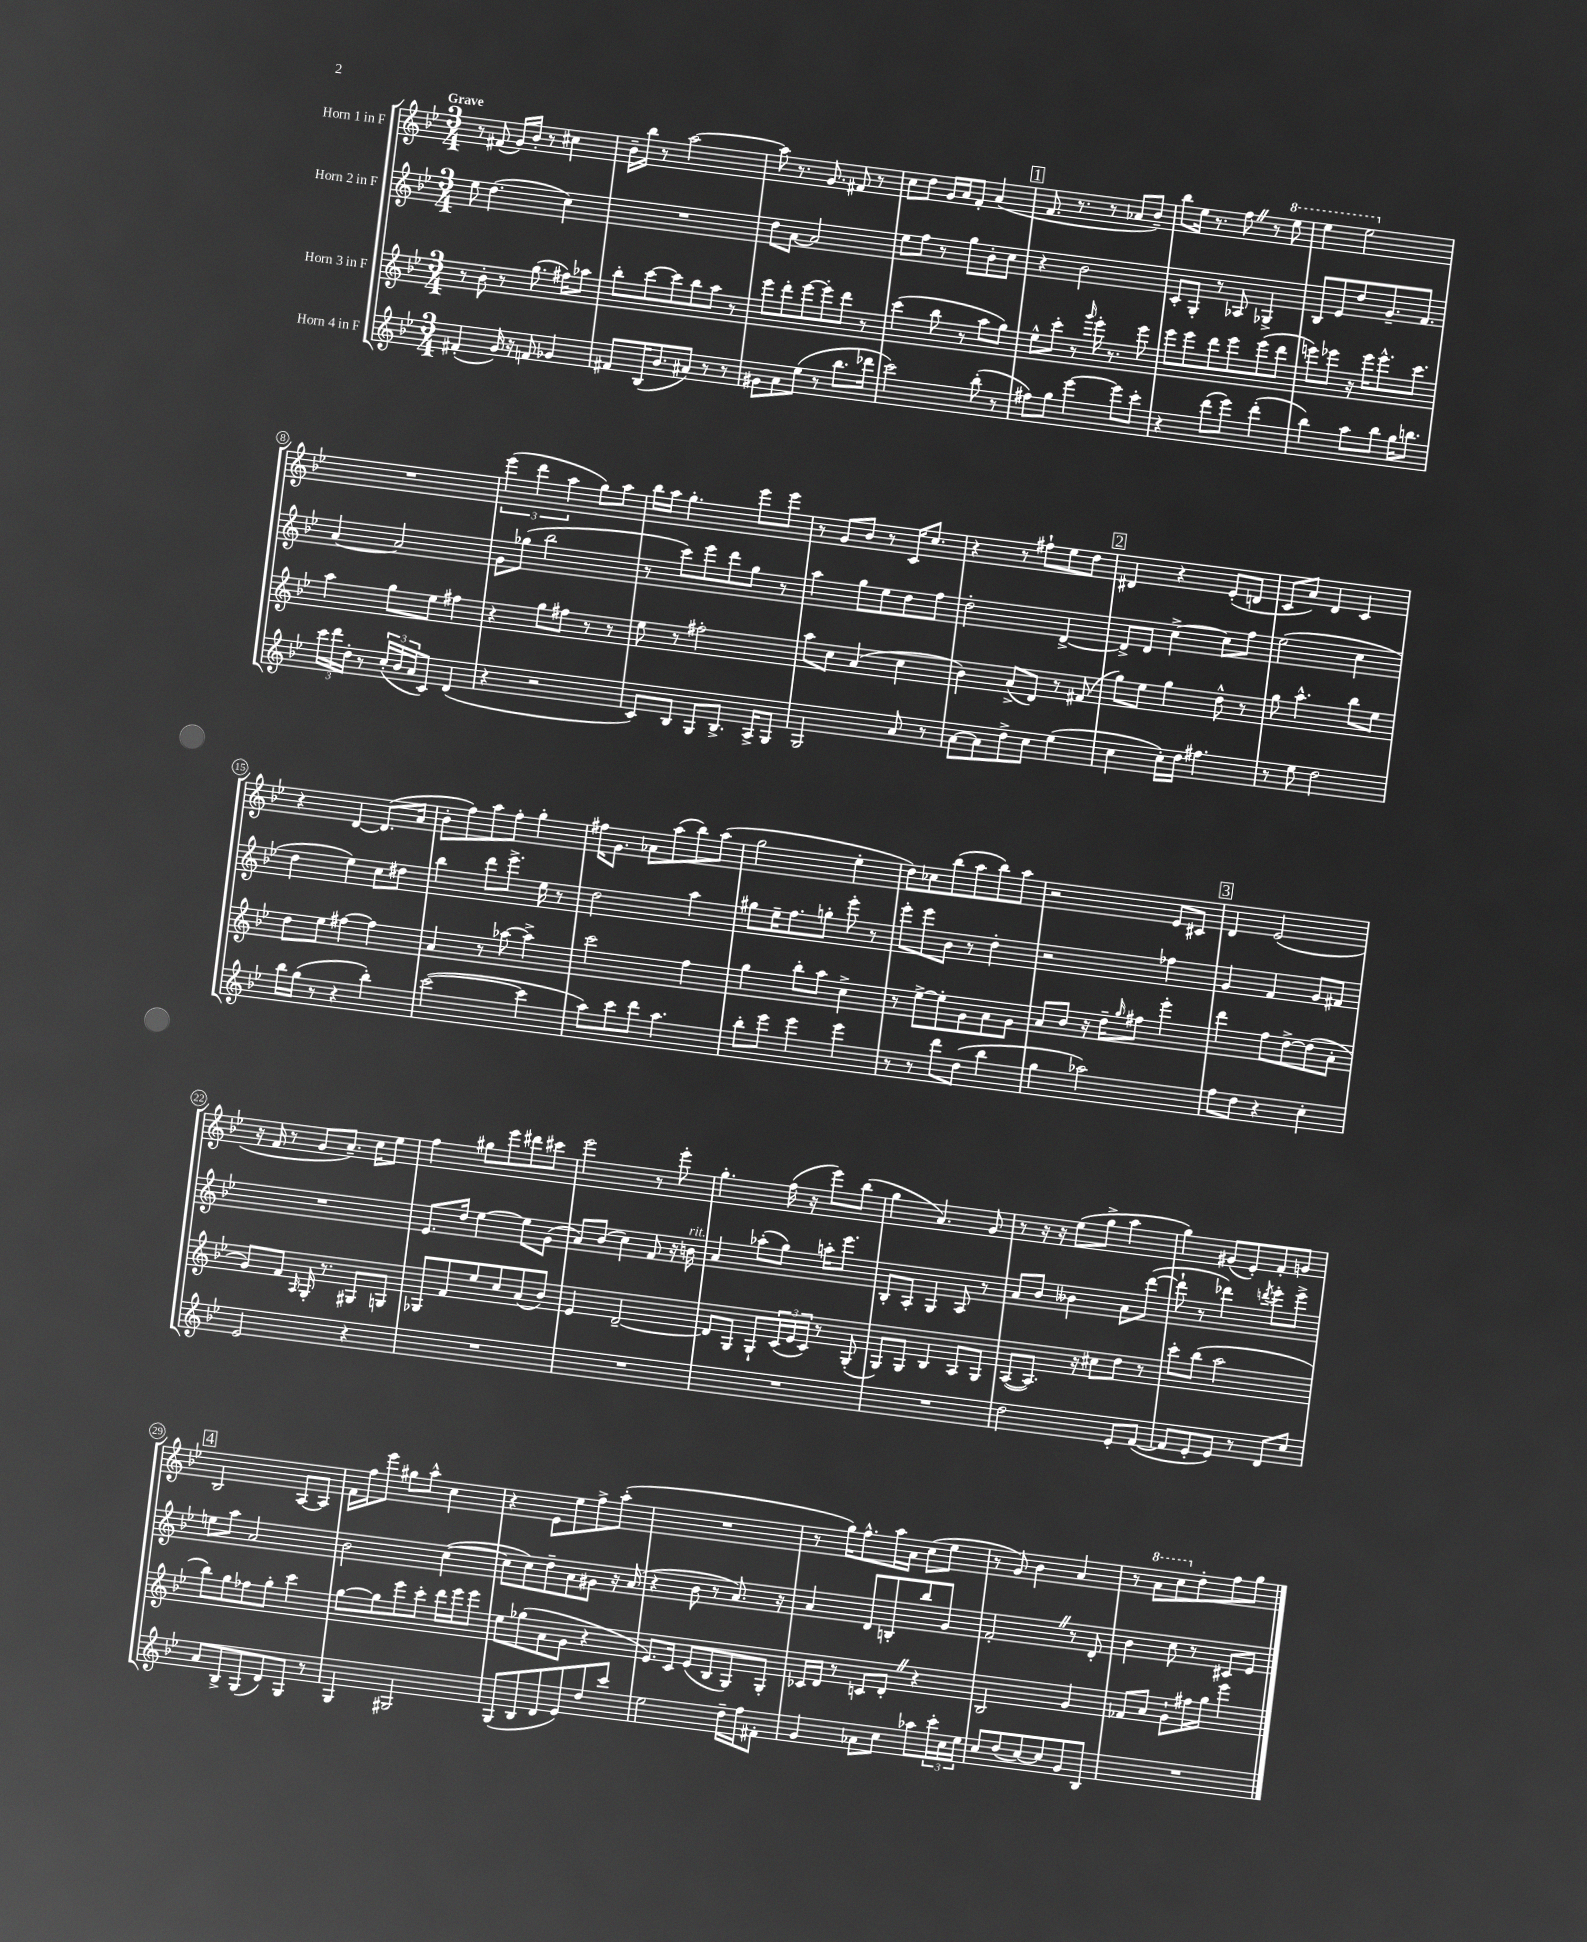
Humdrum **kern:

**kern	**kern	**kern	**kern
*staff4	*staff3	*staff2	*staff1
*clefG2	*clefG2	*clefG2	*clefG2
*k[b-e-]	*k[b-e-]	*k[b-e-]	*k[b-e-]
*M3/4	*M3/4	*M3/4	*M3/4
(4f#'/	8r	8ee-\	8r
.	8b-'\	(4.dd\	(8f#/
16g/)	8r	.	16g/LL)
16r	.	.	16b-'/JJ
8f/	(8.gg\	.	8r
4g-/	.	4cc\)	4cc#\
.	16ff#\LK)	.	.
.	8aa-\J	.	.
=	=	=	=
8f#/L	8bb-'\L	2.r	16b-~\LL
.	.	.	16bb-\JJ
(16B-/K	[8ccc\	.	8r
8.b-/	.	.	.
.	8ccc\]	.	[2aa\
8a#/J)	8bb-\	.	.
8r	8aa\J	.	.
8r	8r	.	.
=	=	=	=
8g#\L	8eee-\L	8dd\L	8aa\]
8a\	8ddd'\	[8a\J	8.r
(8ee-\J	[8eee-\	2a/]	.
.	.	.	8.g/
8r	8eee-'\]	.	.
8.bb-\L	8ddd\J	.	8f#/
.	8r	.	8r
16ddd-\Jk	.	.	.
=	=	=	=
2ccc\)	(4ccc\	8ee-\L	8cc\L
.	.	8ff\J	8dd\J
.	8bb-\	8r	16g/LL
.	.	.	16a/J
.	8r	8gg\L	8f'/J
(8bb-'\	8aa\L	8b-'\	(4a/
8r	8gg\J)	8cc\J	.
=	=	=	=
8ff#\L)	8ee-^^\L	4r	8.f/
8gg\J	8ccc'\J	.	.
.	.	.	8.r
[4eee-\	8r	2b-\	.
.	16qqggg/	.	.
.	16eee-'\	.	8r
.	8.r	.	.
8eee-\]L	.	.	8a-/L
8ccc'\J	8eee-\	.	8b-~/J)
=	=	=	=
4r	8eee-\L	8c'/L	8bb-\L
.	8eee-\	8G'/J	16ee-\Jk
.	.	.	8.r
(8ddd\L	8ddd\	8r	.
8eee-\J)	8eee-\	8A-/	8ff\
(4ddd'\	(8eee-\	4G-^/	8r
.	8ddd\J	.	8eee-\
=	=	=	=
4bb-\)	8eee\L)	8B-/L	4eee-\
.	8eee-\J	8e-/	.
8aa\L	16r	8dd/	2eee-\
.	16eee-\LK	.	.
8bb-\J	8.eee-^^\	8.g~/	.
16gg\LK	.	.	.
8.bb\J	8.ccc\J	8.f/J	.
=	=	=	=
24ccc\LL	4aa\	[4a/	2.r
24ddd\	.	.	.
24dd'\JJ	.	.	.
8r	.	.	.
(24cc'/LL	8gg\L	2a/]	.
24b-/	.	.	.
24a/J	.	.	.
8c/J)	8ee-\J	.	.
(4d/	4ff#\	.	.
=	=	=	=
4r	4r	8g\L	(6eee-\
.	.	(8gg-\J	.
.	.	.	6ddd\
2r	8gg\L	2bb-\	.
.	.	.	6aa\
.	8ff#\J	.	.
.	8r	.	8gg\L)
.	8r	.	8aa\J
=	=	=	=
8c/L)	8ee-\	8r	16bb-\LL
.	.	.	16aa\JJ
8B-/J	8r	8ccc\L)	4.gg'\
8G/L	2ff#'\	8eee-\	.
8.B-^/J	.	8ddd\	.
.	.	8gg\J	8eee-\L
16A^/LK	.	.	.
8G/J	.	8r	8eee-\J
=	=	=	=
2G/	8aa\L	4aa\	8r
.	8cc\J	.	8g/L
.	(4a/	8gg\L	8b-/J
.	.	8ee-\	8r
8a/	4cc\	8dd\	16c/LK
.	.	.	8.cc/J
8r	.	8ff\J	.
=	=	=	=
[8a\L	4b-\)	2dd'\	4r
8a\]	.	.	.
8dd^\	(8a^/L	.	8r
8cc\J	8d/J)	.	8ff#`\L
(4ee-\	8r	[4d^/	8ee-\
.	(8f#/	.	8dd\J
=	=	=	=
4cc\	8gg\L)	8d^/]L	4d#/
.	8ee-\J	8d/J	.
16cc'\LL)	4gg\	[4cc^\	4r
16dd\JJ	.	.	.
4.ff#\	.	.	.
.	8dd^^\	8cc\]L	(8e-'/L
.	8r	8ff\J	8d/J
=	=	=	=
8r	8gg\	(2ee-\	8c/L
8ee-\	4.aa^^\	.	8a/J)
2dd\	.	.	4d/
.	8bb-\L	4cc\	4c/
.	8ee-\J	.	.
=	=	=	=
16bb-\LL	8dd\L	4dd\	4r
(16gg\JJ	.	.	.
8r	8ee-\J	.	.
4r	[4ff#\	4ee-\)	[4d/
4bb-'\)	4ff#\]	8cc\L	(8.d/]L
.	.	8dd#\J	.
.	.	.	16a/Jk
=	=	=	=
([2ccc\	4a/	4bb-\	8b-'\L
.	.	.	8ff\)
.	8r	8ddd\L	8aa\
.	[8aa-\	8.eee-^\J	8ff'\J
4ccc\]	4aa-^\]	.	4gg'\
.	.	16ee-\	.
.	.	8r	.
=	=	=	=
8aa\L)	2ccc\	2dd\	16ff#\LK
.	.	.	8.g\J
8ccc\	.	.	.
8ddd\J	.	.	8a-\L
4.aa\	.	.	(8aa\
.	4ff\	4aa\	8bb-\)
.	.	.	(8aa\J
=	=	=	=
8bb-'\L	4gg\	8gg#\L	2gg\
8eee-\J	.	16ee-~\K	.
.	.	8.ff\	.
4eee-\	8bb-'\L	.	.
.	8aa\J	8gg'\J	.
4eee-\	4cc^\	8eee-'\	4ee-'\
.	.	8r	.
=	=	=	=
8r	8r	8eee-'\L	8dd\L)
8r	[8ee-^\L	8eee-\	8cc-\
8ddd\L	8ee-'\]	8b-\J	(8bb-\
(8dd\J	8g\	8r	8aa\
4bb-\	8a\	4dd'\	8bb-\)
.	8g\J	.	8aa\J
=	=	=	=
4gg\	8a/L	2r	2r
.	8b-/J	.	.
2aa-\)	16r	.	.
.	16dd~\LK	.	.
.	16qqgg/	.	.
.	8ff#\J	.	.
.	4eee-'\	4ff-\	8e-/L
.	.	.	8c#/J
=	=	=	=
8ff\L	4ddd\	4g/	4d/
8dd\J	.	.	.
4r	8ff\L	4f/	(2e-/
.	[8dd^\	.	.
4cc'\	(8dd\]	8g/L	.
.	8a'\J	8f#/J	.
=	=	=	=
2e-/	8g/L)	2.r	16r
.	.	.	16f/
.	8f/J	.	8r
.	16qqA/	.	.
.	16G'/	.	8g/L
.	8.r	.	.
.	.	.	8.a~/J)
4r	8G#/L	.	.
.	.	.	16cc\LK
.	8G/J	.	8ee-\J
=	=	=	=
2.r	8G-/L	8.e-/L	4ff\
.	8f/	.	.
.	.	16dd/Jk	.
.	8ee-/	[4ee-\	8gg#\L
.	8cc/	.	8eee-\
.	(8a/	8ee-\]L	8ddd#\
.	8b-/J)	(8g\J	8ccc#\J
=	=	=	=
2.r	4e-/	8a/L)	2eee-\
.	.	(8b-/J	.
.	[2d~/	4cc\)	.
.	.	8f/	8r
.	.	16r	8eee-'\
.	.	16b\	.
=	=	=	=
2.r	8d/]L	4a/	4.gg'\
.	8G/J	.	.
.	8G`/L	(8aa-'\L	.
.	(24c/L	8gg\J)	(16ff\
.	24e-/	.	.
.	.	.	16r
.	24c/JJ)	.	.
.	8r	16aa'\LK	8eee-\L)
.	.	8.eee-\J	.
.	(8G'/	.	(8bb-\J
=	=	=	=
2.r	8G/L)	8B-'/L	4gg\
.	8G/J	8A'/J	.
.	4B-/	4G/	4.a/)
.	8A/L	8A/	.
.	8G/J	8r	8g/
=	=	=	=
2dd\	([8A/L	8a/L	8r
.	8.A/]J)	8b-/J	16r
.	.	.	16r
.	.	4b--\	(8ee-\L
.	16r	.	.
.	8cc#\L	.	8gg^\J
8e-'/L	8dd\J	8a\L	4aa\
([8f/J	8r	([8ddd\J	.
=	=	=	=
8f/]L	8ccc'\L	8ddd`\]	4gg\)
8e-'/	(8bb-\J	8r	.
8e-/J)	2aa\	4ddd-\)	(8g#/L
8r	.	.	8e-'/)
.	.	8qddd/	.
8d/L	.	8eee-'\L	8f'/
8cc/J	.	8eee-^\J	8g/J
=	=	=	=
8a/L	8bb-\L)	8ee\L	2B-/
8B-^/	8gg\	8aa\J	.
(8G/	8ff-\	2a/	.
8d/)	8gg'\J	.	.
8G/J	4ccc\	.	[8A/L
8r	.	.	8A/]J
=	=	=	=
4G/	[8gg\L	2b-\	16f\LL
.	.	.	16ff\J
.	8gg\]	.	8eee-\J
2G#/	8eee-\	.	8gg#\L
.	8ccc'\J	.	8aa^^\J
.	16ddd\LL	([4cc\	4cc\
.	16eee-\J	.	.
.	8eee-\J	.	.
=	=	=	=
(8G/L	8ee-\L	8cc\]L	4r
8B-/	(8gg-\	8cc\)	.
8d/	8a\	8dd~\	8e-\L
8e-/)	8g\J	8a\	8ee-\
8dd/	4r	8g#\J	8ff^\
8ccc/J	.	16r	(8aa'\J
.	.	(16a/	.
=	=	=	=
2ee-\	8.e-/L)	4r	2.r
.	16c/Jk	.	.
.	(8e-/L	8b-\	.
.	8B-/	8r	.
16dd~\LL	8G/)	8.a/)	.
16ff\J	.	.	.
8f#'\J	8G'/J	.	.
.	.	16r	.
=	=	=	=
4g/	16c-/LL	4a/	8r
.	16d/JJ	.	.
.	8r	.	16gg\LK)
.	.	.	8.ff^^\
8a-\L	8c/L	8d/L	.
8cc\J	8d'/J	8B'/	16aa\L
.	.	.	16a\JJ
8aa-\L	4r	8bb-/	(8cc\L
24ccc'\L	.	8g/J	8ee-\J
24cc\	.	.	.
24ee-\JJ	.	.	.
=	=	=	=
8cc/L	2B-/	2f'/	8r
(8dd/	.	.	8g/)
[8cc/)	.	.	4b-\
8cc/]	.	.	.
8g/	4g/	8r	4a/
8B-/J	.	8d'/	.
=	=	=	=
2.r	8f-/L	4b-\	8r
.	8a/J	.	8aa\L
.	8g`\L	8cc\	8ccc\
.	16ff#\L	8r	8dd'\
.	16gg\JJ	.	.
.	4eee-\	8c#/L	8ff\
.	.	8e-/J	8gg\J
==	==	==	==
*-	*-	*-	*-
